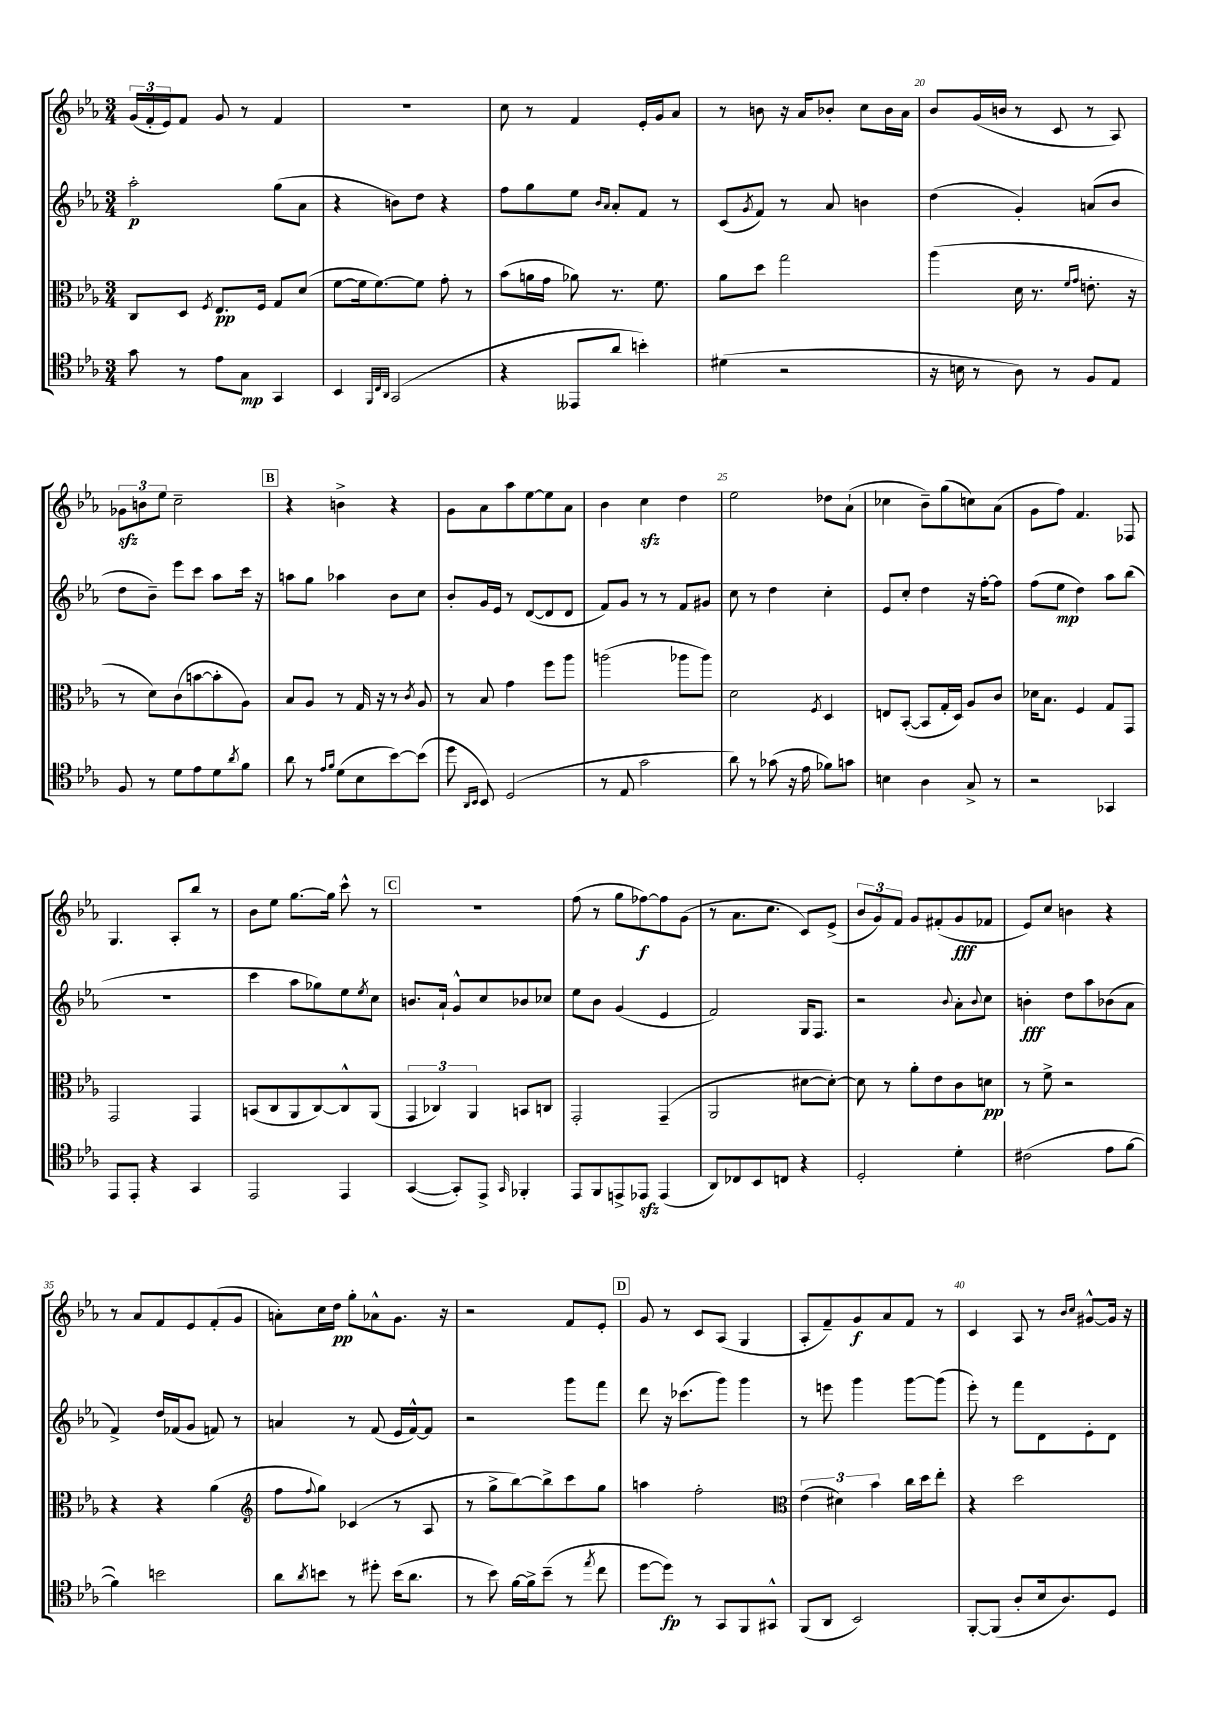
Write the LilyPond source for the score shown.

<<
\new StaffGroup <<
\new Staff = "s0" {
    \clef treble \key ees \major \numericTimeSignature \time 3/4
    \tuplet 3/2 { g'16( f'16-. ees'16) } f'8 g'8 r8 f'4 |
    R2. |
    c''8 r8 f'4 ees'16-. g'16 aes'8 |
    r8 b'8 r16 aes'16 bes'8-. c''8 bes'16 aes'16 |
    bes'8 g'16( b'16 r8 c'8 r8 aes8) |
    \tuplet 3/2 { ges'8\sfz b'8 ees''8 } c''2-- |
    \mark \markup { \box "B" } r4 b'4-> r4 |
    g'8 aes'8 aes''8 ees''8~ ees''8 aes'8 |
    bes'4 c''4\sfz d''4 |
    ees''2 des''8 aes'8-!( |
    ces''4 bes'8--) g''8( c''8) aes'8( |
    g'8 f''8) f'4. fes8 |
    g4. aes8-. bes''8 r8 |
    bes'8 ees''8 g''8.~ g''16 c'''8-^ r8 |
    \mark \markup { \box "C" } R2. |
    f''8( r8 g''8 fes''8~\f) fes''8 g'8( |
    r8 aes'8. c''8. c'8) ees'8->( |
    \tuplet 3/2 { bes'8 g'8) f'8 } g'8 fis'8-.( g'8\fff fes'8 |
    ees'8) c''8 b'4 r4 |
    r8 aes'8 f'8 ees'8 f'8-.( g'8 |
    a'8-.) c''16 d''16\pp g''8-. aes'8-^ g'8. r16 |
    r2 f'8 ees'8-. |
    \mark \markup { \box "D" } g'8 r8 c'8 aes8( g4 |
    aes8-. f'8--) g'8\f aes'8 f'8 r8 |
    c'4 aes8 r8 \grace { bes'16 c''16 } gis'8~-^ gis'16 r16 \bar "|." |
}
\new Staff = "s1" {
    \clef treble \key ees \major \numericTimeSignature \time 3/4
    aes''2-.\p g''8( aes'8 |
    r4 b'8) d''8 r4 |
    f''8 g''8 ees''8 \grace { bes'16 aes'16 } aes'8-. f'8 r8 |
    c'8( \acciaccatura { g'8 } f'8) r8 aes'8 b'4 |
    d''4( g'4-.) a'8( bes'8 |
    d''8 bes'8--) ees'''8 c'''8 aes''8 c'''16 r16 |
    \mark \markup { \box "B" } a''8 g''8 aes''4 bes'8 c''8 |
    bes'8-. g'16 ees'16 r8 d'8~( d'8 d'8 |
    f'8) g'8 r8 r8 f'8 gis'8 |
    c''8 r8 d''4 c''4-. |
    ees'8 c''8-. d''4 r16 f''16~-. f''8 |
    f''8( ees''8\mp d''4) aes''8 bes''8( |
    R2. |
    c'''4 aes''8 ges''8) ees''8 \acciaccatura { ees''8 } c''8 |
    \mark \markup { \box "C" } b'8. aes'16-! g'8-^ c''8 bes'8 ces''8 |
    ees''8 bes'8 g'4( ees'4 |
    f'2) g16 f8. |
    r2 \appoggiatura { bes'8 } aes'8-. \appoggiatura { bes'8 } c''8 |
    b'4-.\fff d''8 aes''8 bes'8( aes'8 |
    f'4->) d''16 fes'16( g'8 f'8) r8 |
    a'4 r8 f'8( ees'16 f'16~-^) f'8 |
    r2 g'''8 f'''8 |
    \mark \markup { \box "D" } d'''8 r16 ces'''8.( g'''8) g'''4 |
    r8 e'''8 g'''4 g'''8~ g'''8( |
    ees'''8-.) r8 f'''8 d'8 ees'8-. d'8 \bar "|." |
}
\new Staff = "s2" {
    \clef alto \key ees \major \numericTimeSignature \time 3/4
    c8 d8 \acciaccatura { f8 } ees8.\pp f16 g8 d'8( |
    f'8~ f'16 f'8.~) f'8 g'8-. r8 |
    bes'8( a'16 g'16 aes'8) r8. f'8. |
    aes'8 d''8 g''2 |
    aes''4( d'16 r8. \grace { f'16 g'16 } e'8.-. r16 |
    r8 d'8) c'8( b'8~ b'8-. aes8) |
    \mark \markup { \box "B" } bes8 aes8 r8 g16 r16 r8 \acciaccatura { c'8 } aes8 |
    r8 bes8 g'4 f''8 aes''8 |
    a''2( aes''8 aes''8) |
    d'2 \acciaccatura { f8 } d4 |
    e8 bes,8~-.( bes,8 g16-. d16) aes8 c'8 |
    des'16 bes8. f4 g8 g,8 |
    g,2 g,4 |
    b,8( c8 aes,8 c8~) c8-^ aes,8( |
    \mark \markup { \box "C" } \tuplet 3/2 { g,4 ces4) aes,4 } b,8 c8 |
    g,2-. g,4--( |
    aes,2 dis'8~ dis'8~-.) |
    dis'8 r8 aes'8-. ees'8 c'8 d'8\pp |
    r8 f'8-> r2 |
    r4 r4 aes'4( |
    \clef treble f''8 \appoggiatura { f''8 } g''8) ces'4( r8 aes8 |
    r8 g''8-> bes''8~) bes''8-> c'''8 g''8 |
    \mark \markup { \box "D" } a''4 f''2-. |
    \clef alto \tuplet 3/2 { ees'4( dis'4) bes'4 } c''16 d''16 ees''8-. |
    r4 d''2 \bar "|." |
}
\new Staff = "s3" {
    \clef tenor \key ees \major \numericTimeSignature \time 3/4
    g'8 r8 ees'8 g8\mp g,4 |
    bes,4 \grace { f,32 c32 aes,32 } g,2( |
    r4 eeses,8 aes'8 b'4-.) |
    dis'4( r2 |
    r16 b16 r8 aes8) r8 f8 ees8 |
    f8 r8 d'8 ees'8 d'8 \acciaccatura { aes'8 } f'8 |
    \mark \markup { \box "B" } aes'8 r8 \grace { ees'16 f'16 } d'8( bes8 bes'8~) bes'8( |
    d''8 \grace { aes,16 bes,16 } bes,8) d2( |
    r8 ees8 g'2 |
    aes'8) r8 ges'8( r16 ees'16 fes'8) g'8 |
    b4 aes4 g8-> r8 |
    r2 ges,4 |
    ees,8 ees,8-. r4 g,4 |
    ees,2 ees,4 |
    \mark \markup { \box "C" } g,4~( g,8-.) ees,8-> \grace { g,16 } fes,4-. |
    ees,8 f,8 e,8-> ees,8\sfz ees,4( |
    aes,8) ces8 bes,8 c8 r4 |
    d2-. d'4-. |
    cis'2( ees'8 f'8~ |
    f'4) b'2 |
    aes'8 \acciaccatura { aes'8 } b'8 r8 dis''8-. b'16( aes'8. |
    r8 bes'8) f'16~ f'16-> bes'8--( r8 \acciaccatura { ees''8 } c''8 |
    \mark \markup { \box "D" } d''8~ d''8\fp) r8 g,8 f,8 gis,8-^ |
    f,8( aes,8 bes,2) |
    f,8~-. f,8( aes8-. bes16 aes8.) d8 \bar "|." |
}
>>
>>
\layout { \context { \Score currentBarNumber = #16 \override BarNumber.break-visibility = ##(#f #t #t) barNumberVisibility = #(every-nth-bar-number-visible 5) } }
